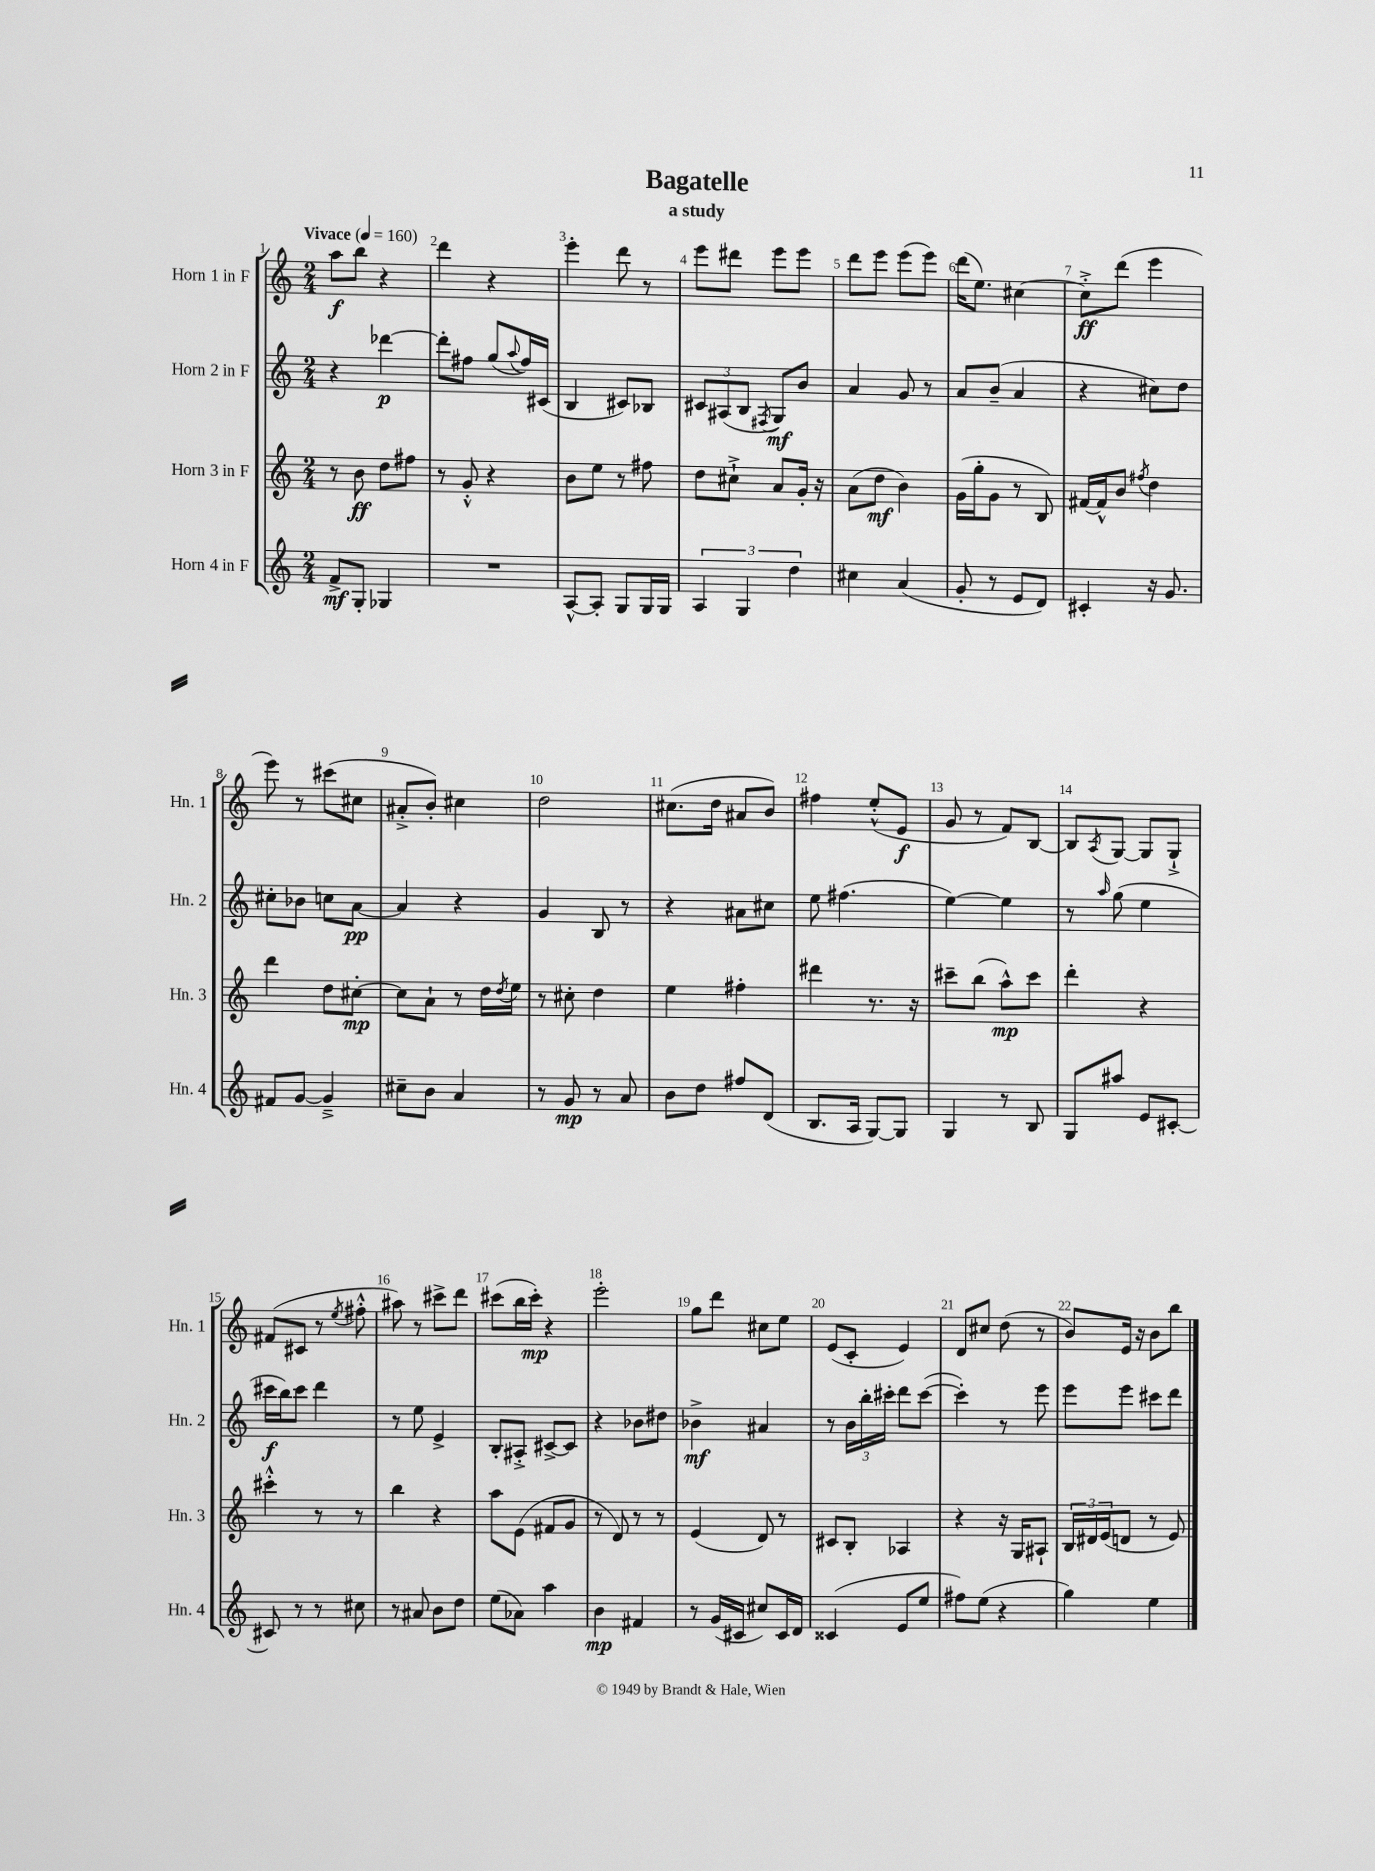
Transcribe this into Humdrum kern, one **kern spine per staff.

**kern	**dynam	**kern	**dynam	**kern	**dynam	**kern	**dynam
*part4	*part4	*part3	*part3	*part2	*part2	*part1	*part1
*staff4	*staff4	*staff3	*staff3	*staff2	*staff2	*staff1	*staff1
*I"Horn 4 in F	*	*I"Horn 3 in F	*	*I"Horn 2 in F	*	*I"Horn 1 in F	*
*I'Hn. 4	*	*I'Hn. 3	*	*I'Hn. 2	*	*I'Hn. 1	*
*clefG2	*	*clefG2	*	*clefG2	*	*clefG2	*
*k[]	*	*k[]	*	*k[]	*	*k[]	*
*M2/4	*	*M2/4	*	*M2/4	*	*M2/4	*
*MM160	*	*MM160	*	*MM160	*	*MM160	*
=1	=1	=1	=1	=1	=1	=1	=1
!	!	!	!	!	!	!LO:TX:a:B:t=Vivace	!
8f^/L	mf	8r	.	4r	.	8aa\L	f
8G'/J	.	8b\	ff	.	.	8bb\J	.
4G-X/	.	8dd\L	.	[4ddd-X\	p	4r	.
.	.	8ff#X\J	.	.	.	.	.
=2	=2	=2	=2	=2	=2	=2	=2
2r	.	8r	.	8ddd-'\L]	.	4ddd\	.
.	.	8g'^^/	.	8ff#X\J	.	.	.
.	.	4r	.	(8gg/L	.	4r	.
.	.	.	.	8qqaa/	.	.	.
.	.	.	.	16ff#/L)	.	.	.
.	.	.	.	(16c#X/JJ	.	.	.
=3	=3	=3	=3	=3	=3	=3	=3
[8A^^/L	.	8b\L	.	4B/	.	4eee'\	.
8A'/J]	.	8ee\J	.	.	.	.	.
8G/L	.	8r	.	8c#X/L)	.	8ddd\	.
16G/L	.	8ff#X\	.	8B-X/J	.	8r	.
16G/JJ	.	.	.	.	.	.	.
=4	=4	=4	=4	=4	=4	=4	=4
6A/	.	8dd\L	.	12c#X/L	.	8eee\L	.
.	.	.	.	(12A#X/	.	.	.
.	.	8cc#X`^\J	.	.	.	8ddd#X\J	.
6G/	.	.	.	12B/J	.	.	.
.	.	.	.	8qF#X/	.	.	.
.	.	8a/L	.	8G/L)	mf	8eee\L	.
6dd\	.	.	.	.	.	.	.
.	.	16g'/Jk	.	8b/J	.	8eee\J	.
.	.	16r	.	.	.	.	.
=5	=5	=5	=5	=5	=5	=5	=5
4cc#X\	.	(8a\L	.	4a/	.	8ddd\L	.
.	.	8dd\J	mf	.	.	8eee\J	.
(4a/	.	4b\)	.	8g/	.	(8eee\L	.
.	.	.	.	8r	.	8eee\J)	.
=6	=6	=6	=6	=6	=6	=6	=6
8g'/	.	(16g\LL	.	8a/L	.	(16ddd\KL	.
.	.	16gg'\J	.	.	.	8.ee\J)	.
8r	.	8g\J	.	(8b~/J	.	.	.
8e/L	.	8r	.	4a/	.	[4cc#X\	.
8d/J)	.	8B/)	.	.	.	.	.
=7	=7	=7	=7	=7	=7	=7	=7
4c#X'/	.	[16f#X/LL	.	4r	.	8cc#'^\L]	ff
.	.	16f#^^/J]	.	.	.	.	.
.	.	8b/J	.	.	.	(8ddd\J	.
.	.	8qff#X/	.	.	.	.	.
16r	.	4dd\	.	8cc#X\L)	.	4eee\	.
8.g/	.	.	.	.	.	.	.
.	.	.	.	8dd\J	.	.	.
!!LO:LB:g=z
=8	=8	=8	=8	=8	=8	=8	=8
8f#X/L	.	4ddd\	.	8cc#X'\L	.	8eee\)	.
[8g/J	.	.	.	8b-X\J	.	8r	.
4g~^/]	.	8dd\L	.	8ccn\L	.	(8ccc#X\L	.
.	.	[8cc#X'\J	mp	[8a\J	pp	8cc#X\J	.
=9	=9	=9	=9	=9	=9	=9	=9
8cc#X~\L	.	8cc#\L]	.	4a/]	.	8a#X'^/L	.
8b\J	.	8a`\J	.	.	.	8b'/J)	.
4a/	.	8r	.	4r	.	4cc#X\	.
.	.	16dd\LL	.	.	.	.	.
.	.	8qdd/	.	.	.	.	.
.	.	16ee\JJ	.	.	.	.	.
=10	=10	=10	=10	=10	=10	=10	=10
8r	.	8r	.	4g/	.	2dd\	.
8g/	mp	8cc#X'\	.	.	.	.	.
8r	.	4dd\	.	8B/	.	.	.
8a/	.	.	.	8r	.	.	.
=11	=11	=11	=11	=11	=11	=11	=11
8b\L	.	4ee\	.	4r	.	(8.cc#X\L	.
8dd\J	.	.	.	.	.	.	.
.	.	.	.	.	.	16dd\Jk	.
8ff#X/L	.	4ff#X'\	.	8a#X\L	.	8a#X/L	.
(8d/J	.	.	.	8cc#X\J	.	8b/J)	.
=12	=12	=12	=12	=12	=12	=12	=12
8.B/L	.	4ddd#X\	.	8ee\	.	4ff#X\	.
.	.	.	.	(4.ff#X\	.	.	.
16A/Jk	.	.	.	.	.	.	.
[8G/L)	.	8.r	.	.	.	(8ee'^^/L	.
8G/J]	.	.	.	.	.	8e/J	f
.	.	16r	.	.	.	.	.
=13	=13	=13	=13	=13	=13	=13	=13
4G/	.	8ccc#X~\L	.	[4ee\)	.	8g/	.
.	.	(8bb\J	.	.	.	8r	.
8r	.	8aa^^\L)	mp	4ee\]	.	8f/L)	.
8B/	.	8ccc#\J	.	.	.	[8B/J	.
=14	=14	=14	=14	=14	=14	=14	=14
8G/L	.	4ddd'\	.	8r	.	8B/L]	.
.	.	.	.	16qqaa/	.	8qA/	.
8aa#X/J	.	.	.	(8gg\	.	[8G/J	.
8e/L	.	4r	.	4ee\	.	8G/L]	.
[8c#X'/J	.	.	.	.	.	8G`^/J	.
!!LO:LB:g=z
=15	=15	=15	=15	=15	=15	=15	=15
8c#X/]	.	4ccc#X'^^\	.	16ccc#X\LL	f	(8f#X/L	.
.	.	.	.	16bb\J)	.	.	.
8r	.	.	.	8ccc#\J	.	8c#X/J	.
8r	.	8r	.	4ddd\	.	8r	.
.	.	.	.	.	.	8qee/	.
8cc#X\	.	8r	.	.	.	8ff#X'^^\	.
=16	=16	=16	=16	=16	=16	=16	=16
8r	.	4bb\	.	8r	.	8aa#X\)	.
8a#X/	.	.	.	8ee\	.	8r	.
8b\L	.	4r	.	4e^/	.	8ccc#X^\L	.
8dd\J	.	.	.	.	.	8ddd\J	.
=17	=17	=17	=17	=17	=17	=17	=17
(8ee\L	.	8aa\L	.	8B'/L	.	(8ccc#X\L	.
8a-X\J)	.	(8e\J	.	8A#X'^/J	.	16bb\L	.
.	.	.	.	.	.	16ccc#'\JJ)	mp
4aa\	.	8f#X/L	.	[8c#X^/L	.	4r	.
.	.	8g/J	.	8c#/J]	.	.	.
=18	=18	=18	=18	=18	=18	=18	=18
4b\	mp	8r	.	4r	.	2eee'\	.
.	.	8d/)	.	.	.	.	.
4f#X/	.	8r	.	8b-X\L	.	.	.
.	.	8r	.	8dd#X\J	.	.	.
=19	=19	=19	=19	=19	=19	=19	=19
8r	.	(4e/	.	4b-X^\	mf	8gg\L	.
(16g/LL	.	.	.	.	.	8ddd\J	.
16c#X/JJ	.	.	.	.	.	.	.
8cc#X/L)	.	8d/)	.	4a#X/	.	8cc#X\L	.
16c#/L	.	8r	.	.	.	8ee\J	.
16d/JJ	.	.	.	.	.	.	.
=20	=20	=20	=20	=20	=20	=20	=20
(4c##X/	.	8c#X/L	.	8r	.	(8e/L	.
.	.	8B'/J	.	24b\LL	.	8c'/J	.
.	.	.	.	24bb'\	.	.	.
.	.	.	.	24ccc#X'\JJ	.	.	.
8e/L	.	4A-X/	.	8ddd\L	.	4e/)	.
8ee/J	.	.	.	([8ccc#\J	.	.	.
=21	=21	=21	=21	=21	=21	=21	=21
8ff#X\L)	.	4r	.	4ccc#'\])	.	8d/L	.
(8ee\J	.	.	.	.	.	8cc#X/J	.
4r	.	16r	.	8r	.	(8dd\	.
.	.	16G/KL	.	.	.	.	.
.	.	8A#X`/J	.	8eee\	.	8r	.
=22	=22	=22	=22	=22	=22	=22	=22
4gg\)	.	24B/LL	.	8eee\L	.	8b/L)	.
.	.	24d#X/	.	.	.	.	.
.	.	(24e/J	.	.	.	.	.
.	.	8dn/J	.	8eee\J	.	16e/Jk	.
.	.	.	.	.	.	16r	.
4ee\	.	8r	.	8ccc#X\L	.	8b\L	.
.	.	8e/)	.	8ddd\J	.	8bb\J	.
==	==	==	==	==	==	==	==
*-	*-	*-	*-	*-	*-	*-	*-
